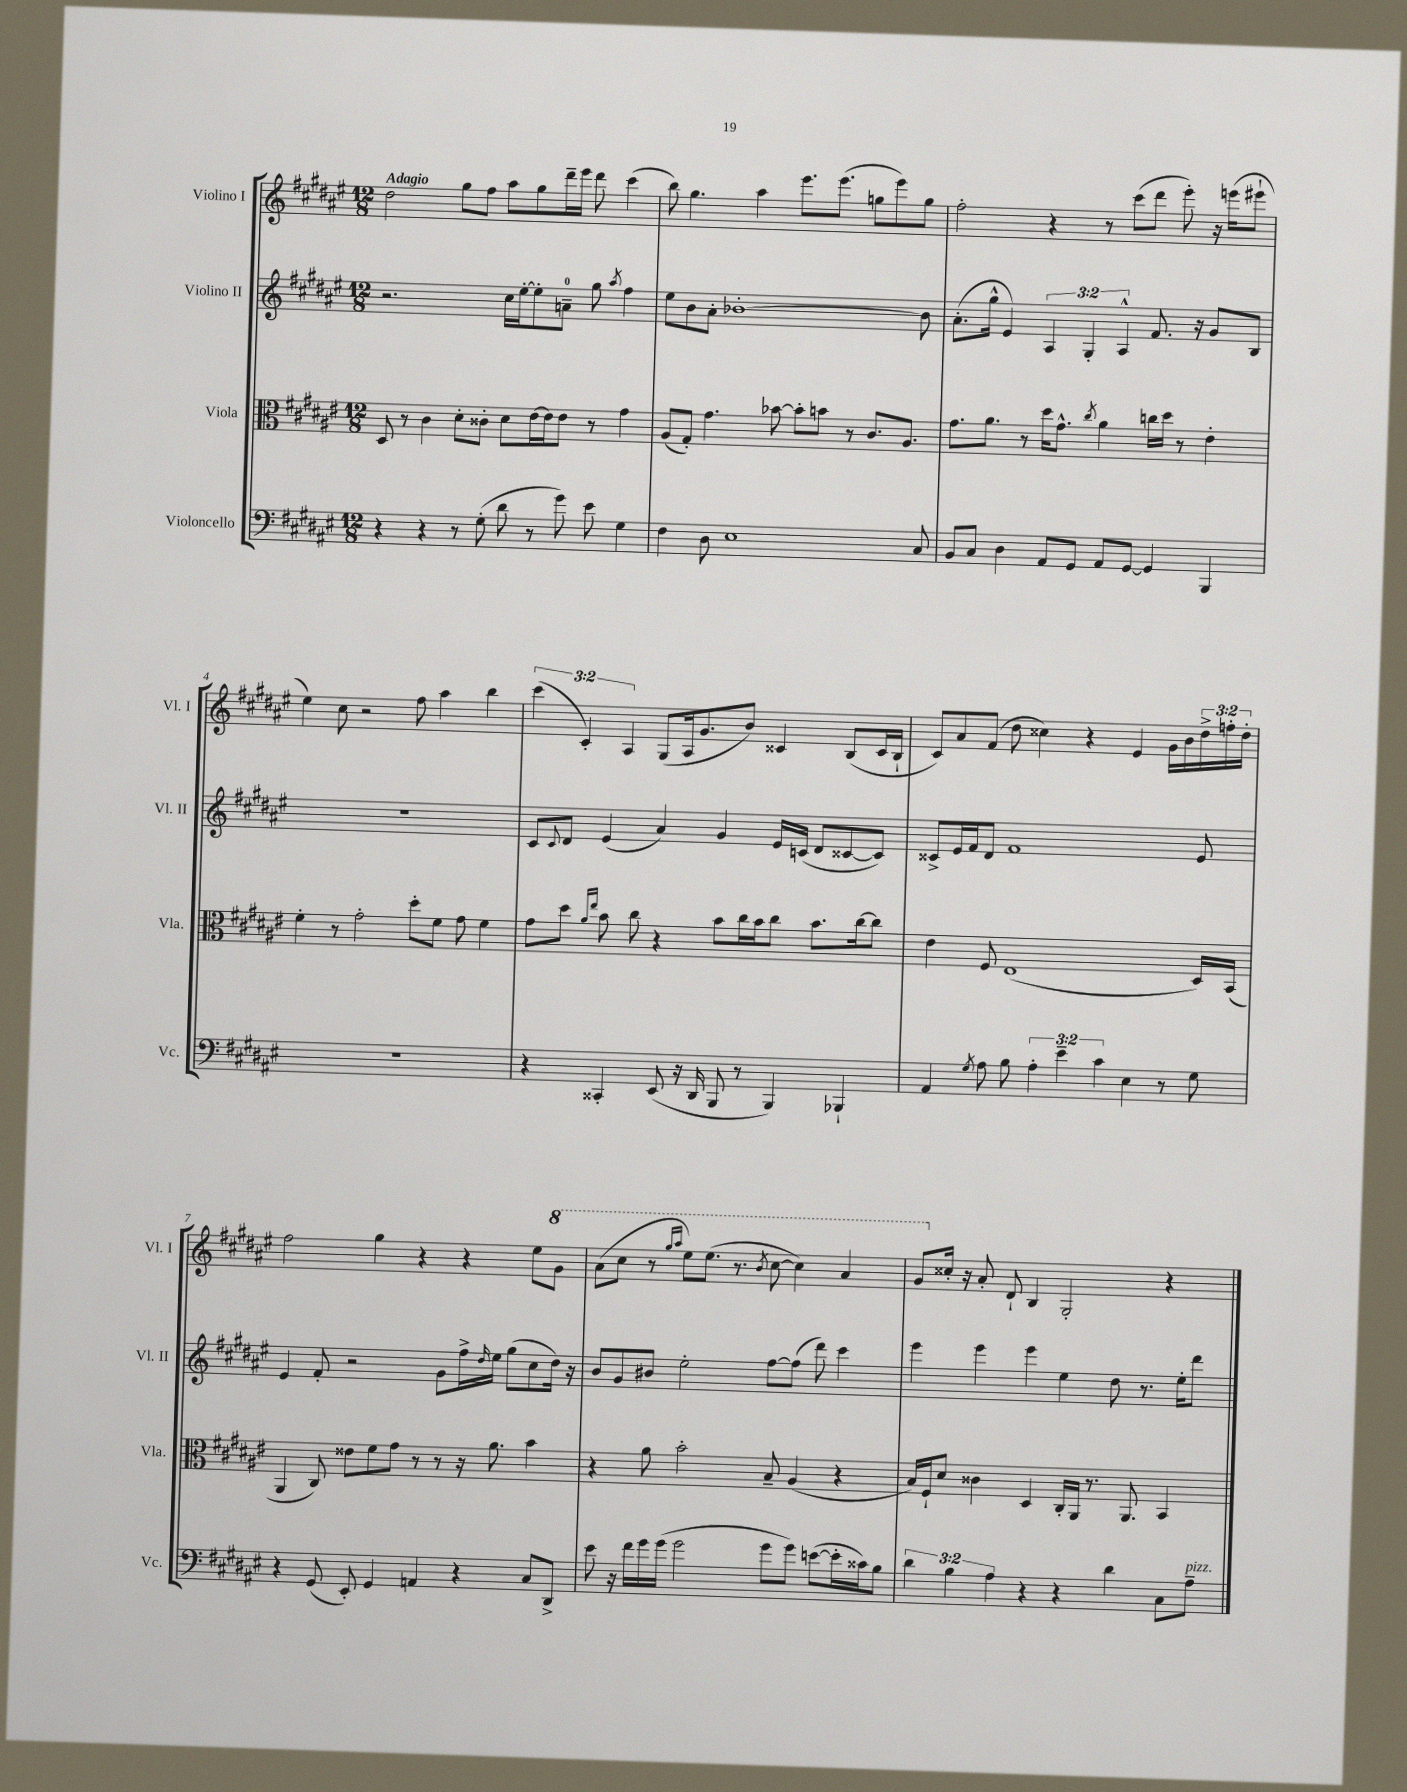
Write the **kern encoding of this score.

**kern	**kern	**kern	**kern
*staff4	*staff3	*staff2	*staff1
*clefF4	*clefC3	*clefG2	*clefG2
*k[f#c#g#d#a#e#]	*k[f#c#g#d#a#e#]	*k[f#c#g#d#a#e#]	*k[f#c#g#d#a#e#]
*M12/8	*M12/8	*M12/8	*M12/8
4r	8D#/	2.r	2dd#\
.	8r	.	.
4r	4c#\	.	.
8r	8d#'\L	.	8gg#\L
(8G#'\	8c##'\J	.	8ff#\J
8d#\	8d#\L	16cc#\LL	8aa#\L
.	.	[16ee#'\J	.
8r	[16e#\L	8ee#'\]	8gg#\
.	16e#\]J	.	.
8g#\)	8e#\J	8a~\J	16ddd#~\L
.	.	.	16eee#\JJ
8e#\	8r	8gg#\	8ddd#\
.	.	8qaa#/	.
4G#\	4g#\	4ff#\	(4ccc#\
=	=	=	=
4F#\	(8A#/L	8ee#\L	8bb\)
.	8G#'/J)	8b\	4.gg#\
8D#\	4.g#\	8a#'\J	.
1E#	.	[1b-'	.
.	.	.	4aa#\
.	[8b-\	.	.
.	8b-'\]L	.	8.eee#\L
.	8b\J	.	.
.	.	.	(8.eee#\J
.	8r	.	.
.	8.c#/L	.	8gg\L
.	.	.	8eee#\)
.	8.A#/J	.	.
8C#/	.	8b-\]	8gg\J
=	=	=	=
8BB/L	8.g#\L	(8.a#'\L	2ff#'\
8C#/J	.	.	.
.	8.a#\J	16gg#^^\Jk	.
4D#\	.	4e#/)	.
.	8r	.	.
8AA#/L	16dd#\LK	6A#/	4r
.	8.g#^^\J	.	.
8GG#/J	.	.	.
.	.	6G#'/	.
.	8qcc#/	.	.
8AA#/L	4a#\	.	8r
.	.	6A#^^/	.
[8GG#/J	.	.	(8ccc#\L
4GG#/]	16cc\LL	8.f#/	8ddd#\J
.	16dd#\JJ	.	.
.	8r	.	8eee#'\)
.	.	16r	.
4BBB/	4e#'\	8g#/L	16r
.	.	.	(16eee\LK
.	.	8B/J	8eee#`\J
=	=	=	=
1.r	4f#'\	1.r	4ee#\)
.	8r	.	8cc#\
.	2g#'\	.	2r
.	8dd#'\L	.	8ff#\
.	8f#\J	.	4aa#\
.	8g#\	.	.
.	4f#\	.	4bb\
=	=	=	=
4r	8g#\L	8c#/L	(6ccc#\
.	.	8qqc#/	.
.	8dd#\J	8d#/J	.
.	.	.	6c#'/)
.	16qqa#/LL	.	.
.	16qqee#/JJ	.	.
4CC##'/	8b\	(4e#/	.
.	.	.	6A#/
.	8cc#\	.	.
(8EE#/	4r	4a#/)	(8G#/L
16r	.	.	16A#/k
16DD#/	.	.	8.g#/
8BBB/	8b\L	4g#/	.
8r	16cc#\L	.	8b/J)
.	16b\J	.	.
4BBB/)	8cc#\J	16e#/LL	4c##/
.	.	(16c/JJ	.
.	8.b\L	8d#/L	.
4BBB-`/	.	[8c##/	(8B/L
.	[16cc#\k	.	.
.	8cc#\]J	8c##/]J)	16c##/L
.	.	.	16B`/JJ
=	=	=	=
4AA#/	4e#\	8c##^/L	8c#/L)
.	.	16e#/L	8a#/
.	.	16f#/J	.
8qG#/	.	.	.
8A#\	8F#/	8d#/J	(8f#/J
8B\	(1E#	1f#	8dd#\
6A#'\	.	.	4cc##\)
6e#~\	.	.	.
.	.	.	4r
6c#\	.	.	.
4E#\	.	.	4e#/
8r	.	.	16g#\LL
.	.	.	16b\
8G#\	16D#/LL)	8e#/	24dd#^\
.	.	.	24ff'\
.	(16BB/JJ	.	.
.	.	.	24dd#'\JJ
=	=	=	=
4r	4AA#/	4e#/	2ff#\
(8GG#/	8C#/)	8f#'/	.
8EE#'/)	8e##\L	2r	.
4GG#/	8f#\	.	4gg#\
.	8g#\J	.	.
4AA/	8r	.	4r
.	8r	8g#\L	.
4r	16r	16ff#^\L	4r
.	.	16qqdd#/	.
.	8.a#\	16ee#\JJ	.
.	.	(8gg#\L	.
8C#/L	4b\	8cc#\	8ee#\L
8DD#^/J	.	16dd#\Jk)	8gg#\J
.	.	16r	.
=	=	=	=
8e#\	4r	8b/L	(8aa#\L
16r	.	8g#/	8ccc#\J
16f#\LL	.	.	.
16g#\	8a#\	8b#/J	8r
(16g#\JJ	.	.	.
.	.	.	16qqggg#/LL
.	.	.	16qqaaa#/JJ
2g#\	2b'\	2ee#'\	8eee#\L)
.	.	.	(8.eee#\J
.	.	.	8.r
.	.	.	8qbb/
8g#\L	8B~/	[8ff#\L	[8ccc#\
8g#\J)	(4A#/	(8ff#\]J	4ccc#\])
([8e\L	.	8ddd#\)	.
16e'\]L	4r	4ccc#\	4aa#/
16c##\J)	.	.	.
8B\J	.	.	.
=	=	=	=
6d#\	16B/LL)	4eee#\	8gg#/L
.	16F#`/J	.	.
.	8d#/J	.	16cc##'/Jk
6B\	.	.	.
.	.	.	16r
.	4c##\	4eee#\	8a#'/
6A#\	.	.	.
.	.	.	8d#`/
4r	4D#/	4eee#\	4B/
4r	16C#'/LL	4ee#\	2G#'/
.	16AA#/JJ	.	.
.	8.r	.	.
4d#\	.	8dd#\	.
.	8.AA#/	.	.
.	.	8.r	.
8C#\L	4BB/	.	4r
.	.	16ee#'\LK	.
8A#~\J	.	8ddd#\J	.
==	==	==	==
*-	*-	*-	*-
